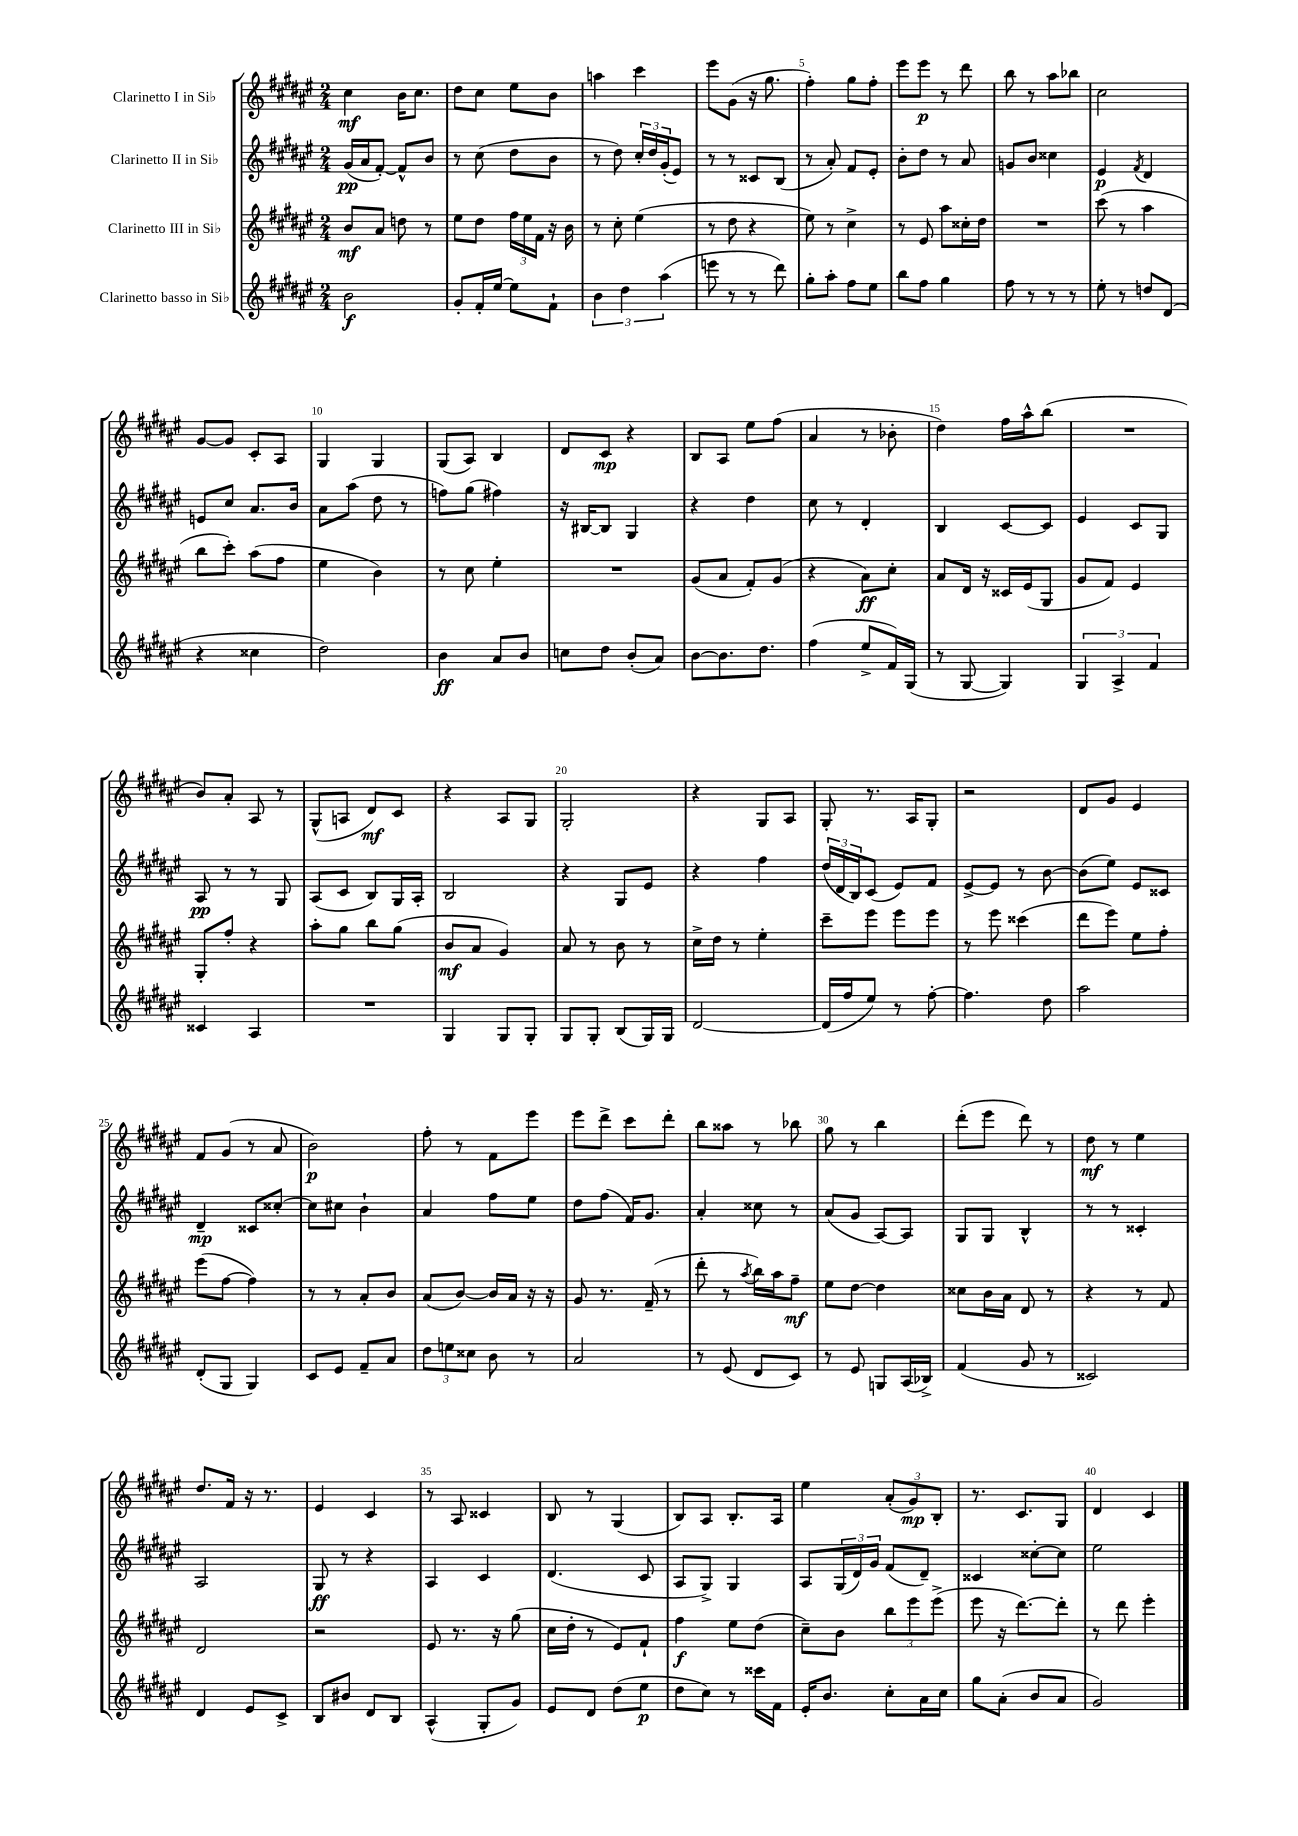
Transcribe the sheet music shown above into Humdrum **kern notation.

**kern	**kern	**kern	**kern
*staff4	*staff3	*staff2	*staff1
*clefG2	*clefG2	*clefG2	*clefG2
*k[f#c#g#d#a#e#]	*k[f#c#g#d#a#e#]	*k[f#c#g#d#a#e#]	*k[f#c#g#d#a#e#]
*M2/4	*M2/4	*M2/4	*M2/4
2b\	8b/L	(16g#/LL	4cc#\
.	.	16a#/J	.
.	8a#/J	[8f#'/J)	.
.	8dd\	8f#^^/]L	16b\LK
.	.	.	8.cc#\J
.	8r	8b/J	.
=	=	=	=
8g#'/L	8ee#\L	8r	8dd#\L
16f#'/L	8dd#\J	(8cc#\	8cc#\J
[16ee#/JJ	.	.	.
8ee#\]L	24ff#\LL	8dd#\L	8ee#\L
.	24ee#\	.	.
.	24f#\JJ	.	.
8f#`\J	16r	8b\J	8b\J
.	16b\	.	.
=	=	=	=
6b\	8r	8r	4aa\
.	8cc#'\	8dd#\)	.
6dd#\	.	.	.
.	(4ee#\	24cc#'/LL	4ccc#\
.	.	24dd#/	.
(6aa#\	.	(24g#'/J	.
.	.	8e#/J)	.
=	=	=	=
8eee\	8r	8r	8eee#\L
8r	8dd#\	8r	(8g#\J
8r	4r	8c##/L	16r
.	.	.	8.gg#\
8ddd#\)	.	(8B/J	.
=	=	=	=
8gg#'\L	8ee#\)	8r	4ff#'\)
8aa#'\J	8r	8a#'/)	.
8ff#\L	4cc#^\	8f#/L	8gg#\L
8ee#\J	.	8e#'/J	8ff#'\J
=	=	=	=
8bb\L	8r	8b'\L	8eee#\L
8ff#\J	8e#/	8dd#\J	8eee#\J
4gg#\	8aa#\L	8r	8r
.	16cc##'\L	8a#/	8ddd#\
.	16dd#\JJ	.	.
=	=	=	=
8ff#\	2r	8g/L	8bb\
8r	.	8b/J	8r
8r	.	4cc##\	8aa#\L
8r	.	.	8bb-\J
=	=	=	=
8ee#'\	(8ccc#\	4e#/	2cc#\
8r	8r	.	.
.	.	8qf#/	.
8dd/L	4aa#\	4d#/	.
(8d#/J	.	.	.
=	=	=	=
4r	8bb\L	8e/L	[8g#/L
.	8ccc#'\J)	8cc#/J	8g#/]J
4cc##\	(8aa#\L	8.a#/L	8c#'/L
.	8ff#\J	.	8A#/J
.	.	16b/Jk	.
=	=	=	=
2dd#\)	4ee#\	8a#\L	4G#/
.	.	(8aa#\J	.
.	4b\)	8dd#\	4G#/
.	.	8r	.
=	=	=	=
4b\	8r	8ff\L)	(8G#/L
.	8cc#\	(8gg#\J	8A#/J)
8a#/L	4ee#'\	4ff#\)	4B/
8b/J	.	.	.
=	=	=	=
8cc\L	2r	16r	8d#/L
.	.	[16B#/LK	.
8dd#\J	.	8B#/]J	8c#/J
(8b'/L	.	4G#/	4r
8a#/J)	.	.	.
=	=	=	=
[8b\L	(8g#/L	4r	8B/L
8.b\]	8a#/J	.	8A#/J
.	8f#'/L)	4dd#\	8ee#\L
8.dd#\J	.	.	.
.	(8g#/J	.	(8ff#\J
=	=	=	=
(4ff#\	4r	8cc#\	4a#/
.	.	8r	.
8ee#^/L	8a#\L)	4d#'/	8r
16f#/L)	8cc#'\J	.	8b-'\
(16G#/JJ	.	.	.
=	=	=	=
8r	8a#/L	4B/	4dd#\)
[8G#/	16d#/Jk	.	.
.	16r	.	.
4G#/])	16c##/LL	[8c#/L	16ff#\LL
.	(16e#/J	.	16aa#^^\J
.	8G#/J	8c#/]J	(8bb\J
=	=	=	=
6G#/	8g#/L	4e#/	2r
.	8f#/J)	.	.
6A#^/	.	.	.
.	4e#/	8c#/L	.
6f#/	.	.	.
.	.	8G#/J	.
=	=	=	=
4c##/	8G#'/L	8A#/	8b/L)
.	8ff#'/J	8r	8a#'/J
4A#/	4r	8r	8A#/
.	.	8G#/	8r
=	=	=	=
2r	8aa#'\L	(8A#/L	(8G#^^/L
.	8gg#\J	8c#/J	8A/J
.	8bb\L	8B/L)	8d#/L)
.	(8gg#\J	16G#/L	8c#/J
.	.	16A#'/JJ	.
=	=	=	=
4G#/	8b/L	2B/	4r
.	8a#/J	.	.
8G#/L	4g#/)	.	8A#/L
8G#'/J	.	.	8G#/J
=	=	=	=
8G#/L	8a#/	4r	2G#'/
8G#'/J	8r	.	.
(8B/L	8b\	8G#/L	.
16G#/L)	8r	8e#/J	.
16G#/JJ	.	.	.
=	=	=	=
[2d#/	16cc#^\LL	4r	4r
.	16dd#\JJ	.	.
.	8r	.	.
.	4ee#'\	4ff#\	8G#/L
.	.	.	8A#/J
=	=	=	=
(16d#/]LL	8ccc#~\L	(24dd#/LL	8G#'/
.	.	24d#/	.
16ff#/J	.	.	.
.	.	24B/J)	.
8ee#/J)	8eee#\J	(8c#/J	8.r
8r	8eee#\L	8e#/L)	.
.	.	.	16A#/LK
[8ff#'\	8eee#\J	8f#/J	8G#'/J
=	=	=	=
4.ff#\]	8r	[8e#^/L	2r
.	8eee#\	8e#/]J	.
.	(4ccc##\	8r	.
8dd#\	.	[8b\	.
=	=	=	=
2aa#\	8ddd#\L	(8b\]L	8d#/L
.	8eee#\J)	8ee#\J)	8g#/J
.	8ee#\L	8e#/L	4e#/
.	8ff#'\J	8c##/J	.
=	=	=	=
(8d#'/L	(8eee#\L	4d#~/	8f#/L
8G#/J	[8ff#\J	.	(8g#/J
4G#/)	4ff#\])	8c##/L	8r
.	.	[8cc##'/J	8a#/
=	=	=	=
8c#/L	8r	8cc##\]L	2b\)
8e#/J	8r	8cc#\J	.
8f#~/L	8a#'/L	4b`\	.
8a#/J	8b/J	.	.
=	=	=	=
12dd#\L	(8a#/L	4a#/	8ff#'\
12ee\	.	.	.
.	[8b/J)	.	8r
12cc##\J	.	.	.
8b\	16b/]LL	8ff#\L	8f#\L
.	16a#/JJ	.	.
8r	16r	8ee#\J	8eee#\J
.	16r	.	.
=	=	=	=
2a#/	8g#/	8dd#\L	8eee#\L
.	8.r	(8ff#\J	8ddd#^\J
.	.	16f#/LK)	8ccc#\L
.	(16f#~/	8.g#/J	.
.	8r	.	8ddd#'\J
=	=	=	=
8r	8ddd#'\	4a#'/	8bb\L
(8e#/	8r	.	8aa##\J
.	8qaa#/	.	.
8d#/L	16bb\LL)	8cc##\	8r
.	16aa#\J	.	.
8c#/J)	8ff#~\J	8r	8bb-\
=	=	=	=
8r	8ee#\L	(8a#/L	8gg#\
8e#/	[8dd#\J	8g#/J	8r
8G/L	4dd#\]	[8A#/L)	4bb\
(16A#/L	.	8A#/]J	.
16B-^/JJ)	.	.	.
=	=	=	=
(4f#/	8cc##\L	8G#/L	(8ddd#'\L
.	16b\L	8G#/J	8eee#\J
.	16a#\JJ	.	.
8g#/	8d#/	4B^^/	8ddd#\)
8r	8r	.	8r
=	=	=	=
2c##/)	4r	8r	8dd#\
.	.	8r	8r
.	8r	4c##'/	4ee#\
.	8f#/	.	.
=	=	=	=
4d#/	2d#/	2A#/	8.dd#/L
.	.	.	16f#/Jk
8e#/L	.	.	16r
.	.	.	8.r
8c#^/J	.	.	.
=	=	=	=
8B/L	2r	8G#/	4e#/
8b#/J	.	8r	.
8d#/L	.	4r	4c#/
8B/J	.	.	.
=	=	=	=
(4A#^^/	8e#/	4A#/	8r
.	8.r	.	8A#/
8G#'/L	.	4c#/	4c##/
.	16r	.	.
8g#/J)	(8gg#\	.	.
=	=	=	=
8e#/L	16cc#\LL	(4.d#/	8B/
.	16dd#'\JJ	.	.
8d#/J	8r	.	8r
(8dd#\L	8e#/L)	.	(4G#/
8ee#\J	8f#`/J	8c#/	.
=	=	=	=
8dd#\L	4ff#\	8A#/L	8B/L)
8cc#\J)	.	8G#^/J)	8A#/J
8r	8ee#\L	4G#/	8.B'/L
16ccc##\LL	(8dd#\J	.	.
16f#\JJ	.	.	16A#/Jk
=	=	=	=
16e#'/LK	8cc#~\L)	8A#/L	4ee#\
8.b/J	.	.	.
.	8b\J	(24G#/L	.
.	.	24d#/)	.
.	.	24g#/JJ	.
8cc#'\L	12bb\L	(8f#/L	(12a#'/L
.	12eee#\	.	12g#/)
16a#\L	.	8d#~/J)	.
.	(12eee#^\J	.	12B'/J
16cc#\JJ	.	.	.
=	=	=	=
8gg#\L	8eee#\	4c##/	8.r
(8a#'\J	16r	.	.
.	[8.ddd#\L)	.	8.c#/L
8b/L	.	[8cc##'\L	.
8a#/J	8ddd#'\]J	8cc##\]J	8G#/J
=	=	=	=
2g#/)	8r	2ee#\	4d#/
.	8ddd#\	.	.
.	4eee#'\	.	4c#/
==	==	==	==
*-	*-	*-	*-
